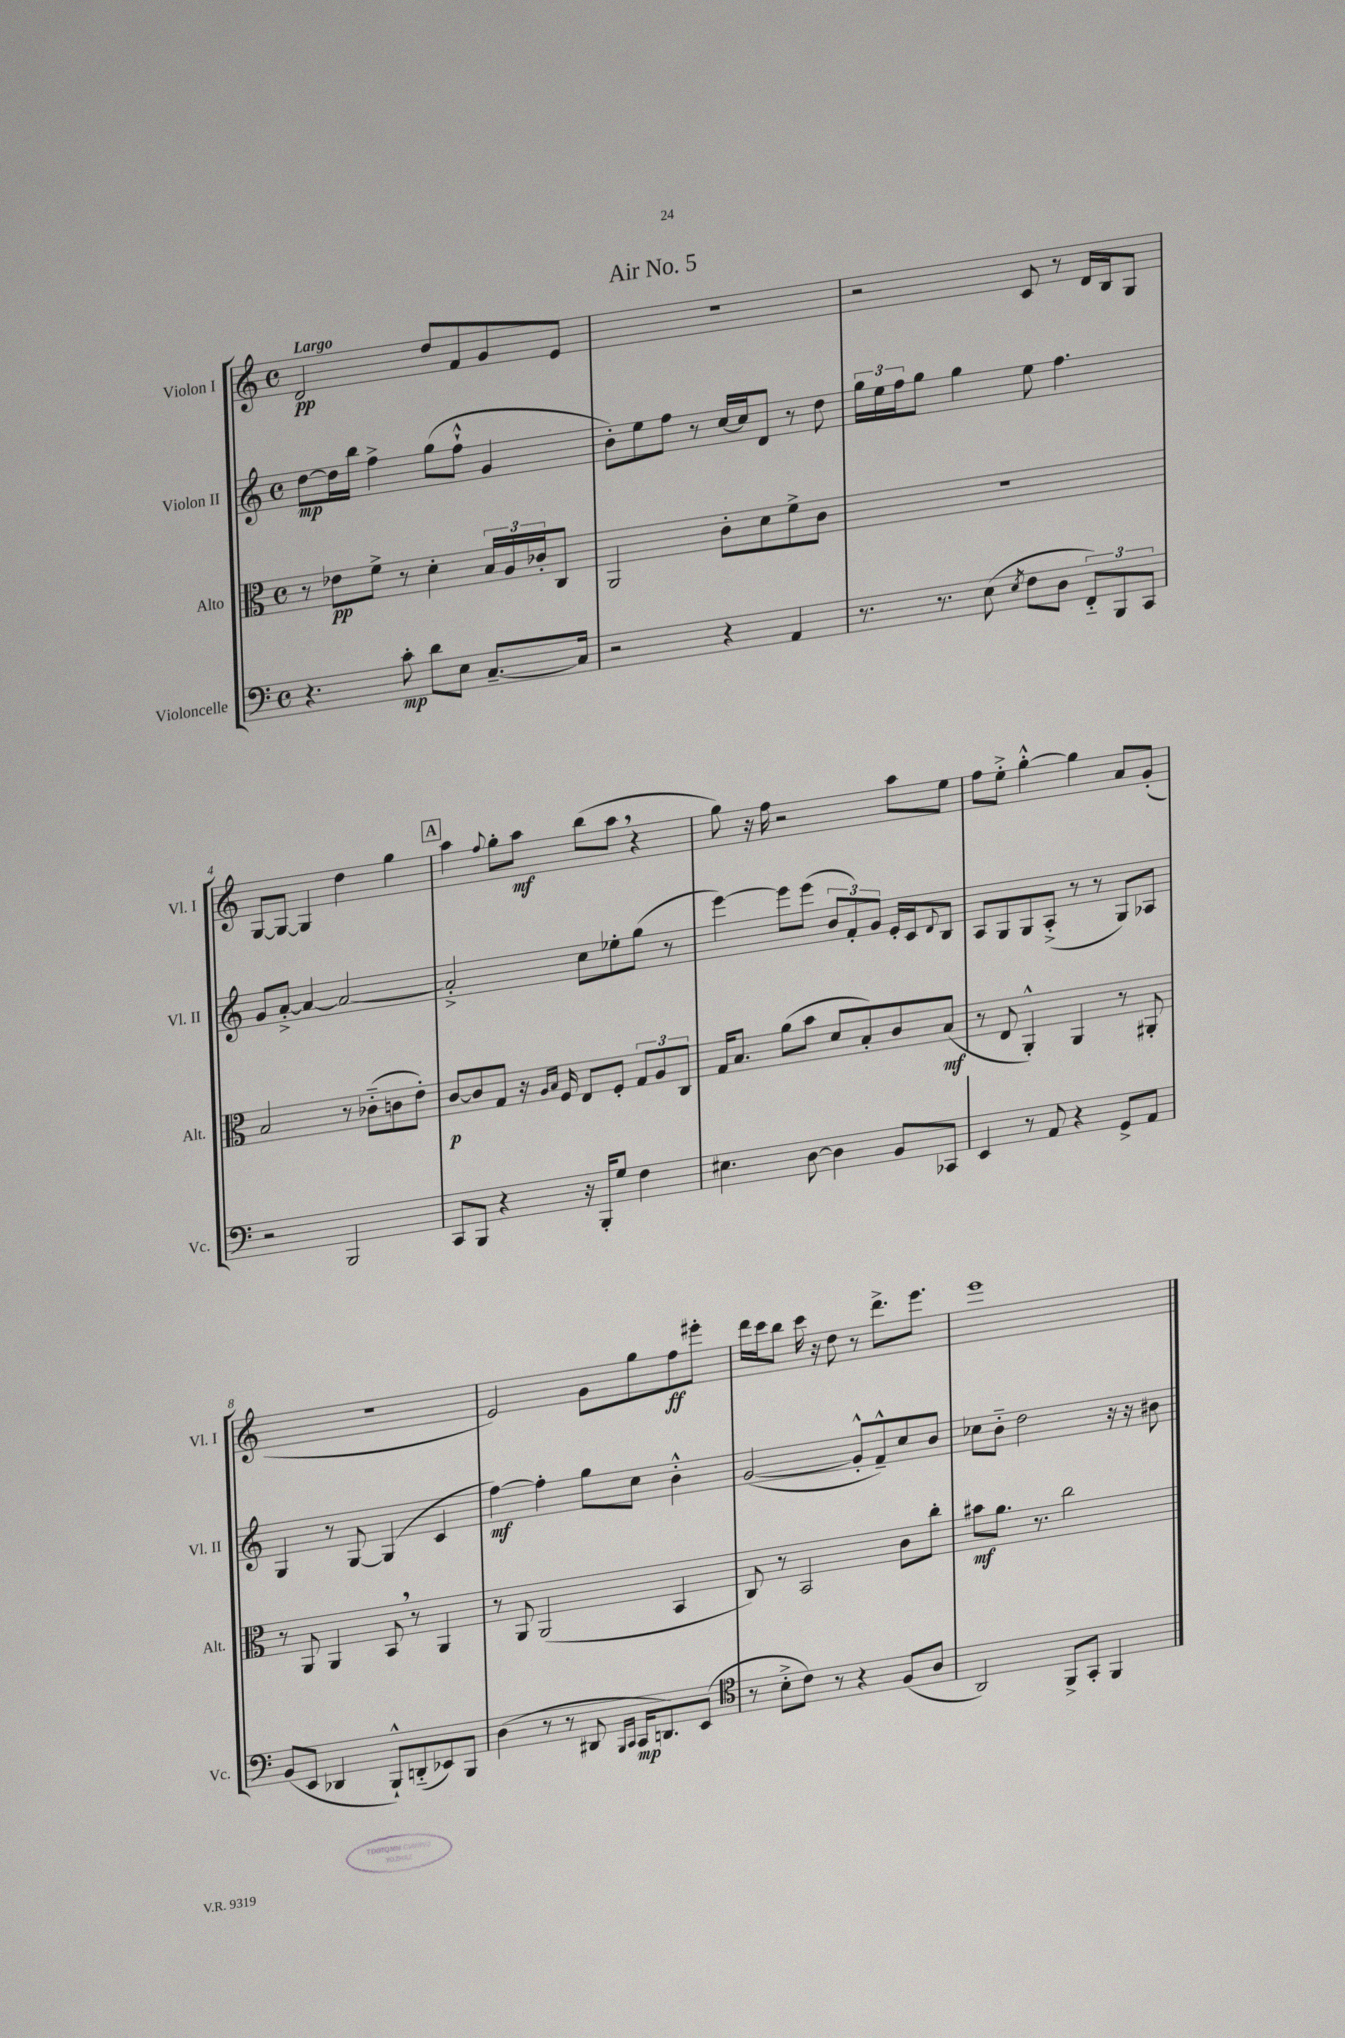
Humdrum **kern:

**kern	**dynam	**kern	**dynam	**kern	**dynam	**kern	**dynam
*part4	*part4	*part3	*part3	*part2	*part2	*part1	*part1
*staff4	*staff4	*staff3	*staff3	*staff2	*staff2	*staff1	*staff1
*I"Violoncelle	*	*I"Alto	*	*I"Violon II	*	*I"Violon I	*
*I'Vc.	*	*I'Alt.	*	*I'Vl. II	*	*I'Vl. I	*
*clefF4	*	*clefC3	*	*clefG2	*	*clefG2	*
*k[]	*	*k[]	*	*k[]	*	*k[]	*
*M4/4	*	*M4/4	*	*M4/4	*	*M4/4	*
*met(c)	*	*met(c)	*	*met(c)	*	*met(c)	*
=1	=1	=1	=1	=1	=1	=1	=1
!	!	!	!	!	!	!LO:TX:a:B:t=Largo	!
4.r	.	8r	.	[8dd\L	mp	2d/	pp
.	.	8e-X\L	pp	16dd\L]	.	.	.
.	.	.	.	16bb\JJ	.	.	.
.	.	8f^\J	.	4ff^\	.	.	.
8c'\	mp	8r	.	.	.	.	.
8d\L	.	4d'\	.	(8gg\L	.	8dd/L	.
8E\J	.	.	.	8ff`^^\J	.	8f/	.
[8.C~/L	.	24B/LL	.	4g/	.	8g/	.
.	.	24A/	.	.	.	.	.
.	.	24c-X'/J	.	.	.	.	.
.	.	8C/J	.	.	.	8e/J	.
16C/Jk]	.	.	.	.	.	.	.
=2	=2	=2	=2	=2	=2	=2	=2
2r	.	2AA/	.	8b'\L)	.	1r	.
.	.	.	.	8ee\	.	.	.
.	.	.	.	8ff\J	.	.	.
.	.	.	.	8r	.	.	.
4r	.	8c'\L	.	[16cc/LL	.	.	.
.	.	.	.	16cc/J]	.	.	.
.	.	8d\	.	8d/J	.	.	.
4AA/	.	8f^\	.	8r	.	.	.
.	.	8c\J	.	8dd\	.	.	.
=3	=3	=3	=3	=3	=3	=3	=3
8.r	.	1r	.	24gg\LL	.	2r	.
.	.	.	.	24ee\	.	.	.
.	.	.	.	24ff\J	.	.	.
.	.	.	.	8gg\J	.	.	.
8.r	.	.	.	.	.	.	.
.	.	.	.	4gg\	.	.	.
(8E\	.	.	.	.	.	.	.
8qE/	.	.	.	.	.	.	.
8F\L	.	.	.	8ee\	.	8c/	.
8D\J	.	.	.	4.ff\	.	8r	.
12FF/L)	.	.	.	.	.	16d/LL	.
.	.	.	.	.	.	16B/J	.
12BBB/	.	.	.	.	.	.	.
.	.	.	.	.	.	8G/J	.
12CC/J	.	.	.	.	.	.	.
!!LO:LB:g=z
=4	=4	=4	=4	=4	=4	=4	=4
2r	.	2B/	.	8g/L	.	[8G/L	.
.	.	.	.	[8a'^/J	.	8G/J_	.
.	.	.	.	4a/_	.	4G/]	.
2BBB/	.	8r	.	2a/_	.	4dd\	.
.	.	(8c-X\L	.	.	.	.	.
.	.	8cn\	.	.	.	4gg\	.
.	.	8e'\J)	.	.	.	.	.
!!LO:REH:place=s1:t=A
=5	=5	=5	=5	=5	=5	=5	=5
8CC/L	.	[8c/L	p	2a'^/]	.	4aa\	.
8BBB/J	.	8c/]	.	.	.	.	.
.	.	.	.	.	.	8qqff/	.
4r	.	8G/J	.	.	.	8gg'\L	.
.	.	16r	.	.	.	8aa\J	mf
.	.	16qqA/LL	.	.	.	.	.
.	.	16qqB/JJ	.	.	.	.	.
.	.	16F/	.	.	.	.	.
16r	.	8E/L	.	8cc\L	.	(8bb\L	.
16BBB'/KL	.	.	.	.	.	.	.
8G/J	.	8F'/J	.	8ee-X'\	.	8aa,\J	.
4F\	.	12G/L	.	(8gg\J	.	4r	.
.	.	12A/	.	.	.	.	.
.	.	.	.	8r	.	.	.
.	.	12C/J	.	.	.	.	.
=6	=6	=6	=6	=6	=6	=6	=6
4.E#X\	.	16G/KL	.	[4eee\)	.	8gg\)	.
.	.	8.B/J	.	.	.	.	.
.	.	.	.	.	.	16r	.
.	.	.	.	.	.	16ff\	.
.	.	(8a\L	.	8eee\L]	.	2r	.
[8D\	.	8b\J	.	(8eee\J	.	.	.
4D\]	.	8d/L	.	12b/L	.	.	.
.	.	.	.	12f'/)	.	.	.
.	.	8B'/)	.	.	.	.	.
.	.	.	.	12g/J	.	.	.
8BB/L	.	8c/	.	16e'/LL	.	8aa\L	.
.	.	.	.	16c/J	.	.	.
.	.	.	.	8qqd/	.	.	.
8CC-X/J	.	(8B/J	mf	8B/J	.	8ee\J	.
=7	=7	=7	=7	=7	=7	=7	=7
4EE/	.	8r	.	8A/L	.	8ff\L	.
.	.	8E/	.	8G/	.	8ee'^\J	.
8r	.	4AA'^^/)	.	8G/	.	[4gg'^^\	.
8AA/	.	.	.	(8A'^/J	.	.	.
4r	.	4AA/	.	8r	.	4gg\]	.
.	.	.	.	8r	.	.	.
8GG^/L	.	8r	.	8G/L)	.	8a/L	.
8AA/J	.	8AA#X'/	.	8A-X/J	.	(8g'/J	.
!!LO:LB:g=z
=8	=8	=8	=8	=8	=8	=8	=8
(8BB/L	.	8r	.	4G/	.	1r	.
8EE/J	.	8AA/	.	.	.	.	.
4DD-X/	.	4AA/	.	8r	.	.	.
.	.	.	.	[8G/	.	.	.
8BBB`^^/L)	.	8BB,/	.	(4G/]	.	.	.
(8DDn/	.	8r	.	.	.	.	.
8EE-X/)	.	4AA/	.	4c/	.	.	.
8BBB/J	.	.	.	.	.	.	.
=9	=9	=9	=9	=9	=9	=9	=9
(4D\	.	8r	.	[4ff\)	mf	2e/)	.
.	.	8AA/	.	.	.	.	.
8r	.	(2AA/	.	4ff'\]	.	.	.
8r	.	.	.	.	.	.	.
8DD#X/	.	.	.	8gg\L	.	8g\L	.
16qqBBB/LL	.	.	.	.	.	.	.
16qqCC/JJ	.	.	.	.	.	.	.
16CC/KL	mp	.	.	8cc\J	.	8gg\	.
8.DDn/)	.	.	.	.	.	.	.
.	.	4BB/	.	4b'^^\	.	8ff\	ff
(8EE/J	.	.	.	.	.	8eee#X'\J	.
=10	=10	=10	=10	=10	=10	=10	=10
*clefC4	*	*	*	*	*	*	*
8r	.	8C/)	.	([2g/	.	16ddd\LL	.
.	.	.	.	.	.	16ccc\J	.
8B'^\L	.	8r	.	.	.	8bb\J	.
8c\J)	.	2BB/	.	.	.	16ccc\	.
.	.	.	.	.	.	16r	.
8r	.	.	.	.	.	8dd\	.
4r	.	.	.	8g'^^/L]	.	8r	.
.	.	.	.	8f~^^/)	.	8.ddd^\L	.
(8F/L	.	8c\L	.	8cc/	.	.	.
.	.	.	.	.	.	8.eee\J	.
8A/J	.	8cc'\J	.	8b/J	.	.	.
=11	=11	=11	=11	=11	=11	=11	=11
2AA/)	.	8b#X\L	mf	8cc-X\L	.	1eee	.
.	.	8.a\J	.	8b\J	.	.	.
.	.	.	.	2dd\	.	.	.
.	.	8.r	.	.	.	.	.
8FF^/L	.	2cc\	.	.	.	.	.
8GG'/J	.	.	.	.	.	.	.
4FF/	.	.	.	16r	.	.	.
.	.	.	.	16r	.	.	.
.	.	.	.	8b#X\	.	.	.
==	==	==	==	==	==	==	==
*-	*-	*-	*-	*-	*-	*-	*-
